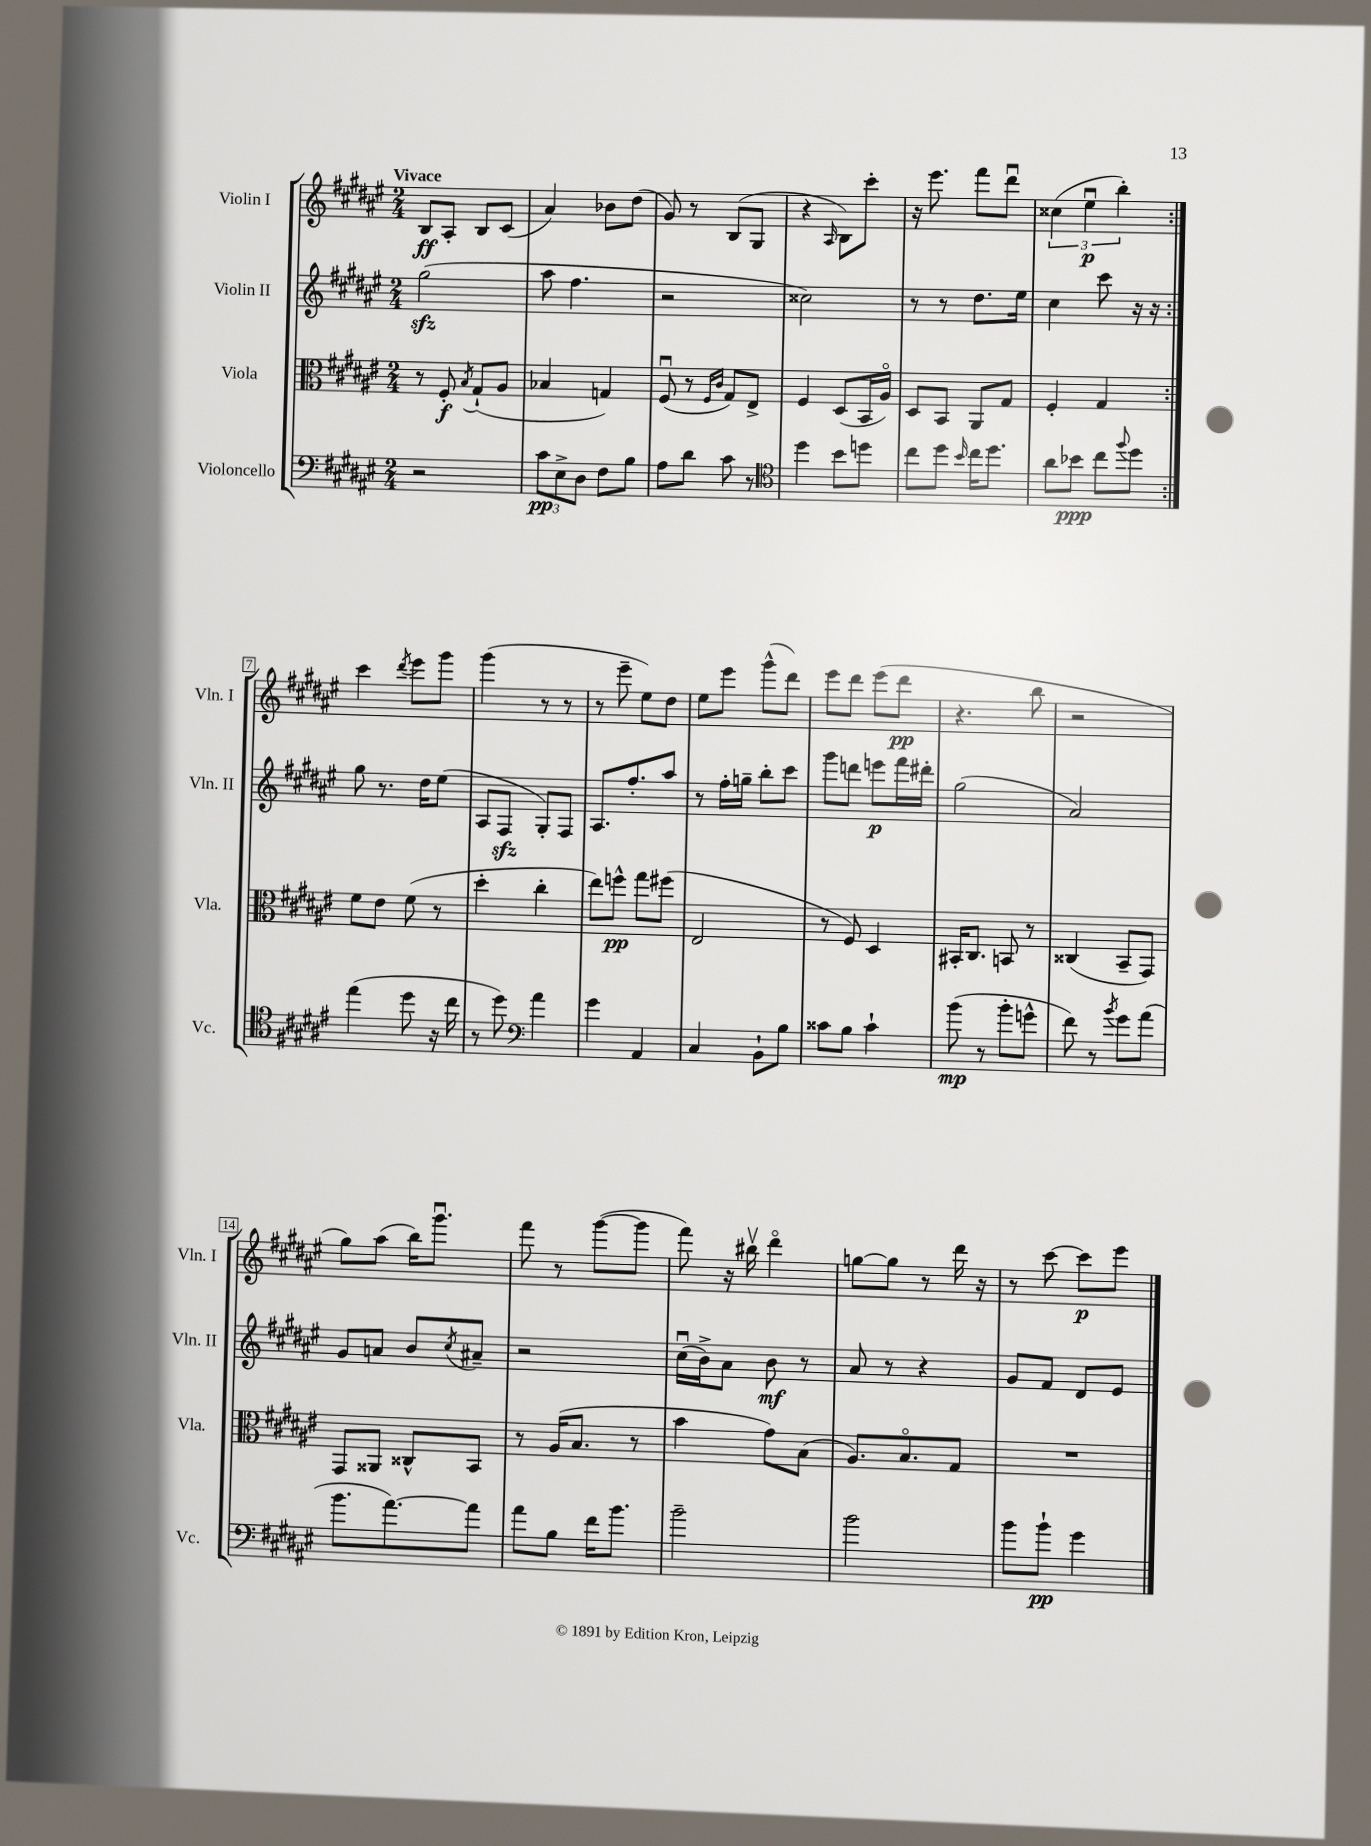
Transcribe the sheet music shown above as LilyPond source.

<<
\new StaffGroup <<
\new Staff = "s0" \with { instrumentName = "Violin I" shortInstrumentName = "Vln. I" } {
    \clef treble \key fis \major \numericTimeSignature \time 2/4 \tempo "Vivace"
    \repeat volta 2 { b8\ff ais8-. b8 cis'8( |
    ais'4) bes'8 dis''8( |
    gis'8) r8 b8( gis8 |
    r4 \grace { ais16 } b8) cis'''8-. |
    r16 eis'''8. fis'''8 dis'''8\downbow |
    \tuplet 3/2 { cisis''4( eis''4\downbow\p b''4-.) } | }
    cis'''4 \acciaccatura { dis'''8 } eis'''8 gis'''8 |
    gis'''4( r8 r8 |
    r8 eis'''8-- eis''8) dis''8 |
    eis''8 eis'''8 gis'''8-^( dis'''8) |
    eis'''8 dis'''8 eis'''8( dis'''8\pp |
    r4. b''8 |
    r2 |
    gis''8) ais''8( b''16) gis'''8.\downbow |
    fis'''8 r8 gis'''8~( gis'''8 |
    fis'''8) r16 bis''16\upbow dis'''4\flageolet |
    g''8~ g''8 r8 dis'''16 r16 |
    r8 cis'''8~ cis'''8\p eis'''8 \bar "|." |
}
\new Staff = "s1" \with { instrumentName = "Violin II" shortInstrumentName = "Vln. II" } {
    \clef treble \key fis \major \numericTimeSignature \time 2/4
    \repeat volta 2 { gis''2\sfz( |
    ais''8 fis''4. |
    r2 |
    cisis''2) |
    r8 r8 dis''8. eis''16 |
    cis''4 cis'''8 r16 r16 | }
    gis''8 r8. dis''16 eis''8( |
    ais8 fis8\sfz gis8-.) fis8 |
    ais8. fis''8.-. ais''8 |
    r8 fis''16-. g''16-- b''8-. cis'''8 |
    gis'''8 d'''8 e'''8\p fis'''16 dis'''16-. |
    gis''2( |
    ais'2) |
    gis'8 a'8 b'8 \acciaccatura { cis''8 } ais'8-- |
    r2 |
    cis''16\downbow( b'16->) ais'8 b'8\mf r8 |
    ais'8 r8 r4 |
    gis'8 fis'8 dis'8 eis'8 \bar "|." |
}
\new Staff = "s2" \with { instrumentName = "Viola" shortInstrumentName = "Vla." } {
    \clef alto \key fis \major \numericTimeSignature \time 2/4
    \repeat volta 2 { r8 fis8-.\f \acciaccatura { b8 } gis8-!( ais8 |
    bes4 g4) |
    fis8\downbow( r8 \grace { fis16 cis'16 } gis8) eis8-> |
    fis4 dis8( b,16 ais16\flageolet) |
    dis8 b,8 ais,8 gis8 |
    fis4-. gis4 | }
    fis'8 eis'8 fis'8( r8 |
    dis''4-. cis''4-. |
    eis''8) f''8-^\pp gis''8 fis''8( |
    eis2 |
    r8 fis8) dis4 |
    bis,16-. cis8. b,8 r8 |
    cisis4( b,8-- gis,8) |
    gis,8 aisis,8 cisis8-^ b,8 |
    r8 ais16( b8. r8 |
    b'4 gis'8) b8( |
    ais8.) b8.\flageolet gis8 |
    R2 \bar "|." |
}
\new Staff = "s3" \with { instrumentName = "Violoncello" shortInstrumentName = "Vc." } {
    \clef bass \key fis \major \numericTimeSignature \time 2/4
    \repeat volta 2 { r2 |
    \tuplet 3/2 { cis'8\pp eis8-> dis8 } fis8 b8 |
    ais8 dis'8 cis'8 r8 |
    \clef tenor dis''4 b'8 d''8 |
    cis''8 dis''8 \grace { b'16 } cis''16 dis''8. |
    ais'8 bes'8\ppp cis''8 \appoggiatura { fis''8 } dis''8 | }
    eis''4( dis''8 r16 cis''16 |
    r8 dis''8) \clef bass ais'4 |
    gis'4 ais,4 |
    cis4 b,8-! b8 |
    cisis'8 b8 cisis'4-! |
    b'8\mp( r8 b'8-. g'8-^ |
    fis'8) r8 \acciaccatura { b'8 } gis'8 ais'8( |
    b'8. ais'8.~) ais'8 |
    ais'8 b8 fis'16 b'8. |
    b'2-- |
    b'2 |
    b'8 b'8-!\pp gis'4 \bar "|." |
}
>>
>>
\layout { \context { \Score \override BarNumber.stencil = #(make-stencil-boxer 0.1 0.3 ly:text-interface::print) } }
